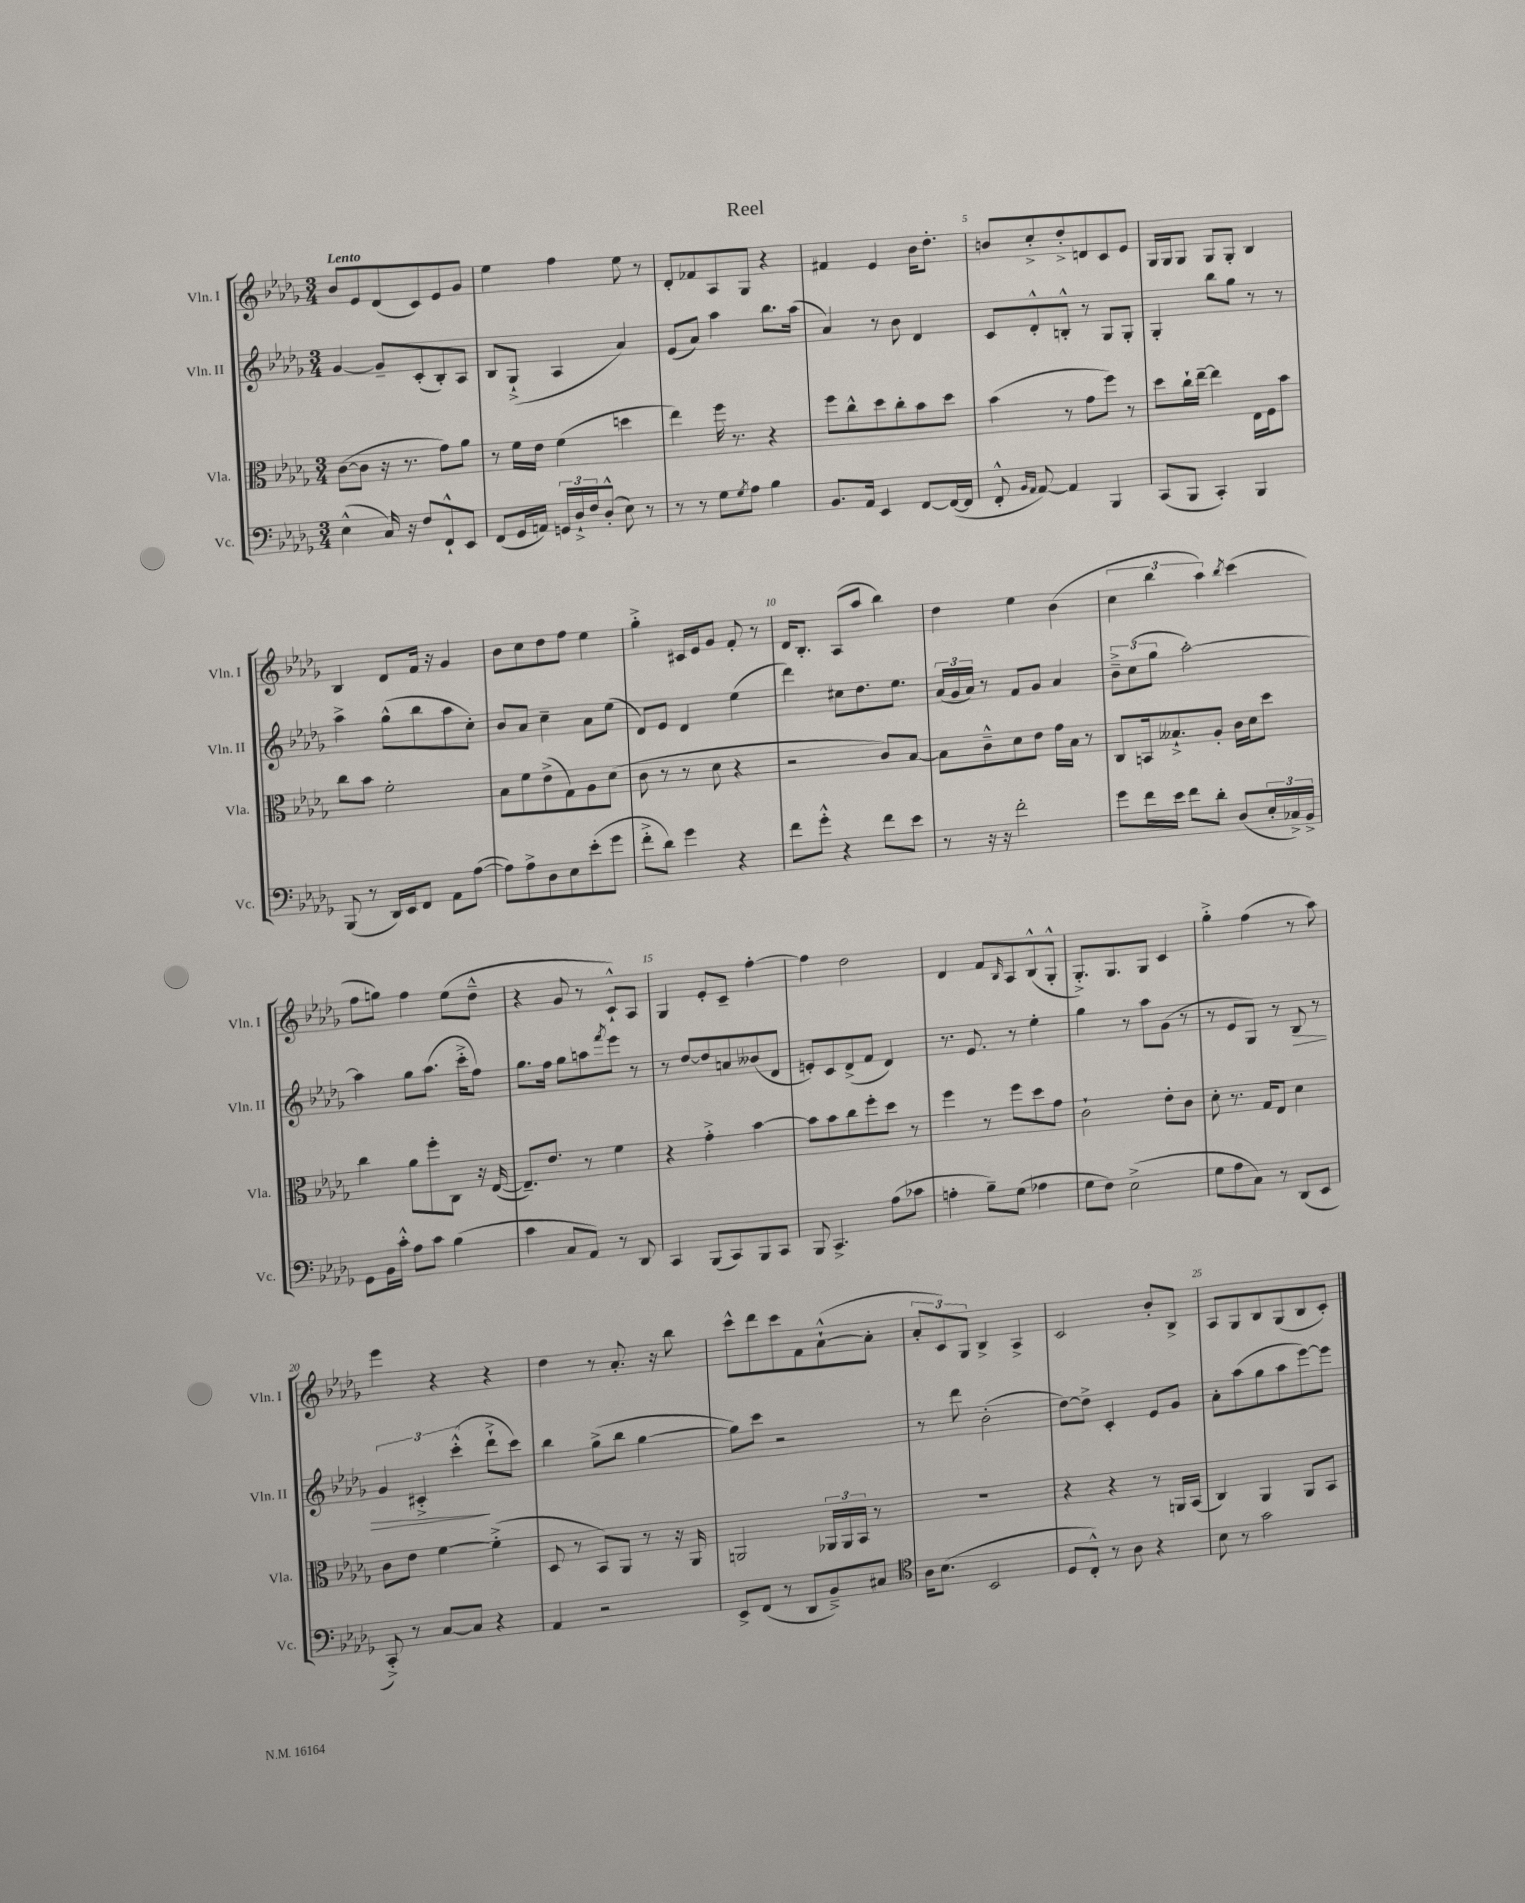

**kern	**kern	**kern	**kern
*staff4	*staff3	*staff2	*staff1
*clefF4	*clefC3	*clefG2	*clefG2
*k[b-e-a-d-g-]	*k[b-e-a-d-g-]	*k[b-e-a-d-g-]	*k[b-e-a-d-g-]
*M3/4	*M3/4	*M3/4	*M3/4
(4E-^^	([8c	[4g-	8b-
.	8c]	.	8e-
16C)	16r	8g-~]	(8d-
16r	8.r	.	.
8F	.	(8c'	8c)
8FF`^^	8g-)	8B-')	8e-
8EE-	8a-	8A-	8g-
=	=	=	=
(8FF	8r	8B-	4ee-
16GG-	16f	(8G-`^	.
16AA)	16e-	.	.
24GG	(4f	4A-	4ff
24D-`^	.	.	.
24F	.	.	.
(8D-'^^	.	.	.
8E-)	4dd	4a-)	8ee-
8r	.	.	8r
=	=	=	=
8r	4ee-)	(8e-	8d-'
8r	.	8a-)	8f-
8G-	16ff	4aa-	8A-
.	8.r	.	.
8qG-	.	.	.
8A-	.	.	8G-
4B-	4r	8.bb-	4r
.	.	(16aa-	.
=	=	=	=
8.BB-	8ff	4a-)	4f#
.	8cc^^	.	.
16AA-	.	.	.
4EE-	8dd-	8r	4e-
.	8cc'	8b-	.
[8FF	8b-	4d-	16b-
.	.	.	8.dd-'
(16FF_	8dd-	.	.
16FF]	.	.	.
=	=	=	=
8FF'^^	(4b-	8c	8b
16qqBB-	.	.	.
16qqAA-	.	.	.
[8AA-)	.	8d-'^^	8cc'^
4AA-]	8r	8B'^^	8dd-'^
.	8g-	8r	8d
4BBB-	8ff)	8G-	8c
.	8r	8G-'	8e-
=	=	=	=
(8CC	8dd-	4G-'	16G-
.	.	.	16G-
8BBB-	16cc`	.	8G-
.	[16ee-~	.	.
4CC')	4ee-]	8bb-	8G-
.	.	8gg-	8G-'
4BBB-	16E-	8r	4B-
.	16F	.	.
.	8b-	8r	.
=	=	=	=
(8BBB-	8cc	4aa-^	4B-
8r	8b-	.	.
16DD-)	2f'	(8gg-^^	8d-
16EE-	.	.	.
8FF	.	8bb-	16f
.	.	.	16r
8AA-	.	8aa-	4g-
([8A-	.	8cc')	.
=	=	=	=
8A-])	8B-	8b-	8b-
8A-^	8f	8a-	8cc
8D-	(8e-^	4cc~	8dd-
8E-	8G-)	.	8ff
(8e-'	8A-	8a-	4ee-
8g-	(8d-	(8ee-	.
=	=	=	=
8f'^	8c	8d-)	4gg-'^
8d-)	8r	8e-	.
4g-	8r	4d-	16c#
.	.	.	16e-
.	8d-	.	8g-
4r	4r	(4ee-	8f'
.	.	.	8r
=	=	=	=
8f	2r	4ddd-)	16d-
.	.	.	8.B-'
8g-'^^	.	.	.
4r	.	8cc#	(8A-
.	.	8.dd-	8aa-
8f	8c)	.	4bb-)
.	.	8.ee-	.
8e-	[8B-	.	.
=	=	=	=
8r	8B-]	(24a-	4dd-
.	.	24g-	.
.	.	24a-)	.
16r	8c~^^	8r	.
16r	.	.	.
2f'	8d-	8f	4ee-
.	8e-	8g-	.
.	16g-	4a-	(4b-
.	16B-	.	.
.	8r	.	.
=	=	=	=
8g-	8C	12b-~^	6cc
.	.	(12cc	.
16f	16BB	.	.
.	.	12gg-	6bb-
16e-	8.B--`^	.	.
8f	.	[2aa-')	.
.	.	.	6aa-)
8d-'	8A-'	.	.
.	.	.	8qbb-
(8D-	16c	.	(4ccc
.	16d-	.	.
24E-'	8dd-	.	.
24C-^)	.	.	.
24BB-^	.	.	.
=	=	=	=
8GG-	4cc	4aa-]	8ff
16BB-	.	.	8gg)
16c'^^	.	.	.
8A-	8a-	8gg-	4ff
8c	8ff'	(8.aa-	.
(4B-	8C	.	(8ee-
.	.	16ccc'^	.
.	16r	8ff)	8dd-~^^
.	([16E-	.	.
=	=	=	=
4c	8.E-~])	8.gg-	4r
.	8.e-	16ff	.
8C	.	8gg-	8g-
8AA-)	8r	8aa	8r
.	.	8qfff	.
8r	4f	8eee-	8c`^^)
8DD-	.	8r	8A-
=	=	=	=
4CC	4r	8r	4G-
.	.	[8dd-	.
(8BBB-	4g-'^	8dd-]	8e-'
8CC)	.	8a	8c~
8BBB-	[4b-	(8b--	[4ff'
8CC	.	8d-	.
=	=	=	=
8BBB-	8b-]	8e')	4ff]
4.CC^	8b-	8c	.
.	8cc	(8d-^	2dd-
.	8ff'	8f	.
(8A-	8dd-	4d-)	.
8c-	8r	.	.
=	=	=	=
4A'	4ff	8.r	4d-
.	.	8.e-	.
8B-~)	8r	.	8f
.	.	.	16qqB-
(8G-	8ff	8r	8A-
4A-	8dd-	4ee-'	(8B-^^
.	8g-	.	8G-'^^
=	=	=	=
8G-	2c`	4gg-	8.G-'^)
8F)	.	.	.
.	.	.	8.G-
(2E-^	.	8r	.
.	.	8aa-	8G-
.	8e-'	(8g-	4c
.	8c	8r	.
=	=	=	=
8G-	8d-'	8r	4gg-'^
8A-	8.r	8e-	.
8C)	.	8G-)	(4ff
.	16G-	.	.
8r	8E-	8r	.
(8DD-	4d-	8B-	8r
8EE-	.	8r	8aa-)
=	=	=	=
8CC'^)	8c	6g-	4eee-
8r	8e-	.	.
.	.	6c#'^	.
[8C	[4f	.	4r
.	.	(6ccc'^^	.
8C]	.	.	.
4r	(4f'^]	8ddd-`^	4r
.	.	8ccc)	.
=	=	=	=
4AA-	8D-	4bb-	4dd-
.	8r	.	.
2r	8BB-)	(8gg-^	8r
.	8AA-	8bb-	8.a-'
.	8r	[4gg-	.
.	.	.	16r
.	16r	.	8bb-
.	16AA-	.	.
=	=	=	=
8EE-^	2AA	8gg-])	8ccc^^
(8FF	.	8ccc	8ddd-
8r	.	2r	8ccc
8DD-	.	.	8f
8BB-~^)	24AA-	.	([8a-`^^
.	24AA-	.	.
.	24BB-	.	.
8C#	8r	.	8a-']
=	=	=	=
*clefC4	*	*	*
16A-	2.r	8r	12a-'
(8.B-	.	.	.
.	.	.	12c)
.	.	8ddd-	.
.	.	.	12G-
2BB-	.	(2b-'	4B-^
.	.	.	4A-^
=	=	=	=
8D-	4r	[8dd-)	2c
8C'^^)	.	8dd-^]	.
8r	4r	4c'	.
8A-	.	.	.
4r	8r	8e-	8b-'
.	16AA	8g-	8B-^
.	(16BB-	.	.
=	=	=	=
8B-	4C)	8a-'	8A-
8r	.	(8aa-	8G-
2g-	4AA-	8gg-	8B-
.	.	8aa-	(8G-
.	8AA-	[8eee-)	8B-
.	8BB-	8eee-]	8c')
==	==	==	==
*-	*-	*-	*-
